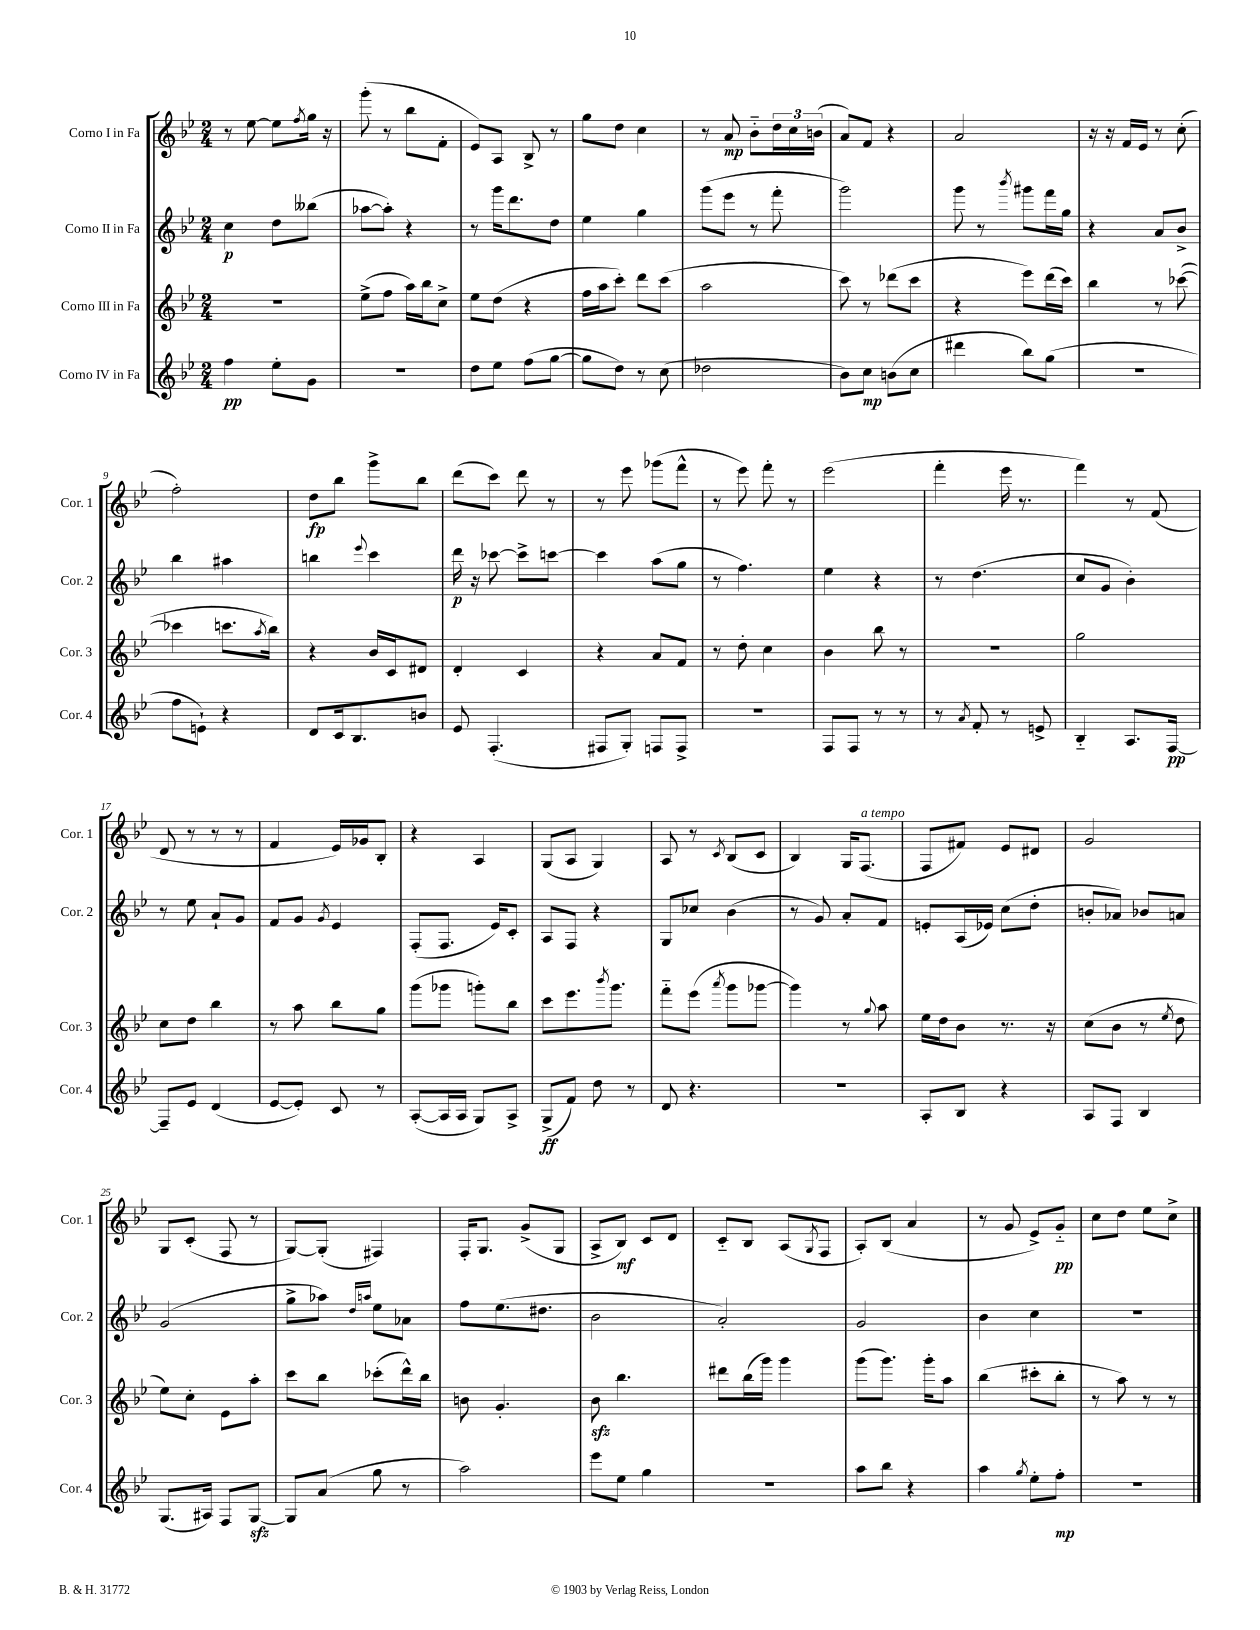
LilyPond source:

<<
\new StaffGroup <<
\new Staff = "s0" \with { instrumentName = "Corno I in Fa" shortInstrumentName = "Cor. 1" } {
    \clef treble \key bes \major \numericTimeSignature \time 2/4
    r8 ees''8~ ees''8 \acciaccatura { f''8 } g''16 r16 |
    g'''8-.( r8 bes''8 f'8-. |
    ees'8) a8 bes8-> r8 |
    g''8 d''8 c''4 |
    r8 a'8\mp bes'8-_ \tuplet 3/2 { d''16 c''16 b'16( } |
    a'8) f'8 r4 |
    a'2 |
    r16 r16 f'16 ees'16 r8 c''8-.( |
    f''2-.) |
    d''8\fp bes''8 g'''8-> bes''8 |
    d'''8( c'''8) d'''8 r8 |
    r8 ees'''8 ges'''8( f'''8-^ |
    r8 ees'''8) f'''8-. r8 |
    ees'''2( |
    f'''4-. ees'''16 r8. |
    f'''4) r8 f'8( |
    d'8 r8 r8 r8 |
    f'4 ees'16) ges'16 bes8-. |
    r4 a4 |
    g8( a8 g4) |
    a8 r8 \acciaccatura { c'8 } bes8( c'8 |
    bes4) g16 f8.^\markup { \italic "a tempo" }( |
    f8 fis'8) ees'8 dis'8 |
    g'2 |
    g8 c'8-.( f8 r8 |
    g8~) g8-.( fis4) |
    f16-. g8. g'8->( g8 |
    a8-> bes8\mf) c'8 d'8 |
    c'8-_ bes8 a8( \acciaccatura { g8 } f8 |
    a8-.) bes8( a'4 |
    r8 g'8 ees'8->) g'8-_\pp |
    c''8 d''8 ees''8 c''8-> \bar "|." |
}
\new Staff = "s1" \with { instrumentName = "Corno II in Fa" shortInstrumentName = "Cor. 2" } {
    \clef treble \key bes \major \numericTimeSignature \time 2/4
    c''4\p d''8 beses''8( |
    aes''8~ aes''8-.) r4 |
    r8 g'''16 d'''8. d''8 |
    ees''4 g''4 |
    g'''8( ees'''8 r8 f'''8-. |
    g'''2) |
    g'''8 r8 \acciaccatura { bes'''8 } gis'''8 f'''16 g''16 |
    r4 a'8 bes'8-> |
    bes''4 ais''4 |
    b''4 \appoggiatura { ees'''8 } c'''4 |
    d'''16\p r16 ces'''8~ ces'''8-> c'''8~ |
    c'''4 a''8( g''8 |
    r8 f''4.) |
    ees''4 r4 |
    r8 d''4.( |
    c''8 g'8 bes'4-.) |
    r8 ees''8 a'8-! g'8 |
    f'8 g'8 \acciaccatura { g'8 } ees'4 |
    f8-.( f8. ees'16) c'8-. |
    a8 f8 r4 |
    g8 ces''8 bes'4( |
    r8 g'8) a'8-. f'8 |
    e'8-. a16( ees'16) c''8( d''8-. |
    b'8-. aes'8) bes'8 a'8 |
    g'2( |
    g''8-> aes''8) \grace { d''16 a''16 } ees''8 aes'8 |
    f''8 ees''8.( dis''8. |
    bes'2 |
    a'2-.) |
    g'2 |
    bes'4 c''4 |
    R2 \bar "|." |
}
\new Staff = "s2" \with { instrumentName = "Corno III in Fa" shortInstrumentName = "Cor. 3" } {
    \clef treble \key bes \major \numericTimeSignature \time 2/4
    R2 |
    ees''8->( f''8 a''16) bes''16 c''8-> |
    ees''8 d''8( r4 |
    f''16 a''16 c'''8-.) d'''8 c'''8( |
    a''2 |
    c'''8) r8 des'''8( c'''8 |
    r4 ees'''8) d'''16( c'''16) |
    bes''4 r8 ces'''8~( |
    ces'''4 c'''8. \acciaccatura { a''8 } bes''16) |
    r4 bes'16 c'16 dis'8 |
    d'4-. c'4 |
    r4 a'8 f'8 |
    r8 d''8-. c''4 |
    bes'4 bes''8 r8 |
    r2 |
    g''2 |
    c''8 d''8 bes''4 |
    r8 a''8 bes''8 g''8 |
    g'''8( ges'''8 g'''8-.) bes''8 |
    c'''8 ees'''8. \acciaccatura { bes'''8 } g'''8. |
    f'''8-_ ees'''8( \acciaccatura { a'''8 } g'''8 ges'''8~ |
    ges'''4) r8 \appoggiatura { g''8 } a''8 |
    ees''16 d''16 bes'8 r8. r16 |
    c''8( bes'8 r8 \acciaccatura { ees''8 } d''8 |
    ees''8) c''8-. ees'8 a''8-. |
    c'''8 bes''8 ces'''8-.( d'''16-^) bes''16 |
    b'8 g'4.-. |
    bes'8\sfz bes''4. |
    dis'''8 bes''16( g'''16) g'''4 |
    g'''8( g'''8.) g'''16-. a''8 |
    bes''4( cis'''8-. bes''8-. |
    r8 a''8) r8 r8 \bar "|." |
}
\new Staff = "s3" \with { instrumentName = "Corno IV in Fa" shortInstrumentName = "Cor. 4" } {
    \clef treble \key bes \major \numericTimeSignature \time 2/4
    f''4\pp ees''8-. g'8 |
    r2 |
    d''8 ees''8 f''8( g''8~ |
    g''8 d''8) r8 c''8( |
    des''2 |
    bes'8) c''8\mp b'8( c''8 |
    dis'''4 bes''8) g''8( |
    R2 |
    f''8 e'8-!) r4 |
    d'8 c'16 bes8. b'8 |
    ees'8 f4.-.( |
    fis8 g8-.) f8 f8-> |
    r2 |
    f8 f8 r8 r8 |
    r8 \acciaccatura { a'8 } f'8-. r8 e'8-> |
    bes4-_ a8. f16~\pp |
    f8-- ees'8 d'4( |
    ees'8~ ees'8-.) c'8 r8 |
    a8~-.( a16 a16 g8) a8-> |
    g8->\ff( f'8) d''8 r8 |
    d'8 r4. |
    R2 |
    a8-. bes8 r4 |
    a8 f8 bes4 |
    g8.( ais16) f8 g8~\sfz |
    g8 a'8( g''8 r8 |
    a''2) |
    ees'''8 ees''8 g''4 |
    r2 |
    a''8 bes''8 r4 |
    a''4 \acciaccatura { g''8 } ees''8-. f''8-.\mp |
    R2 \bar "|." |
}
>>
>>
